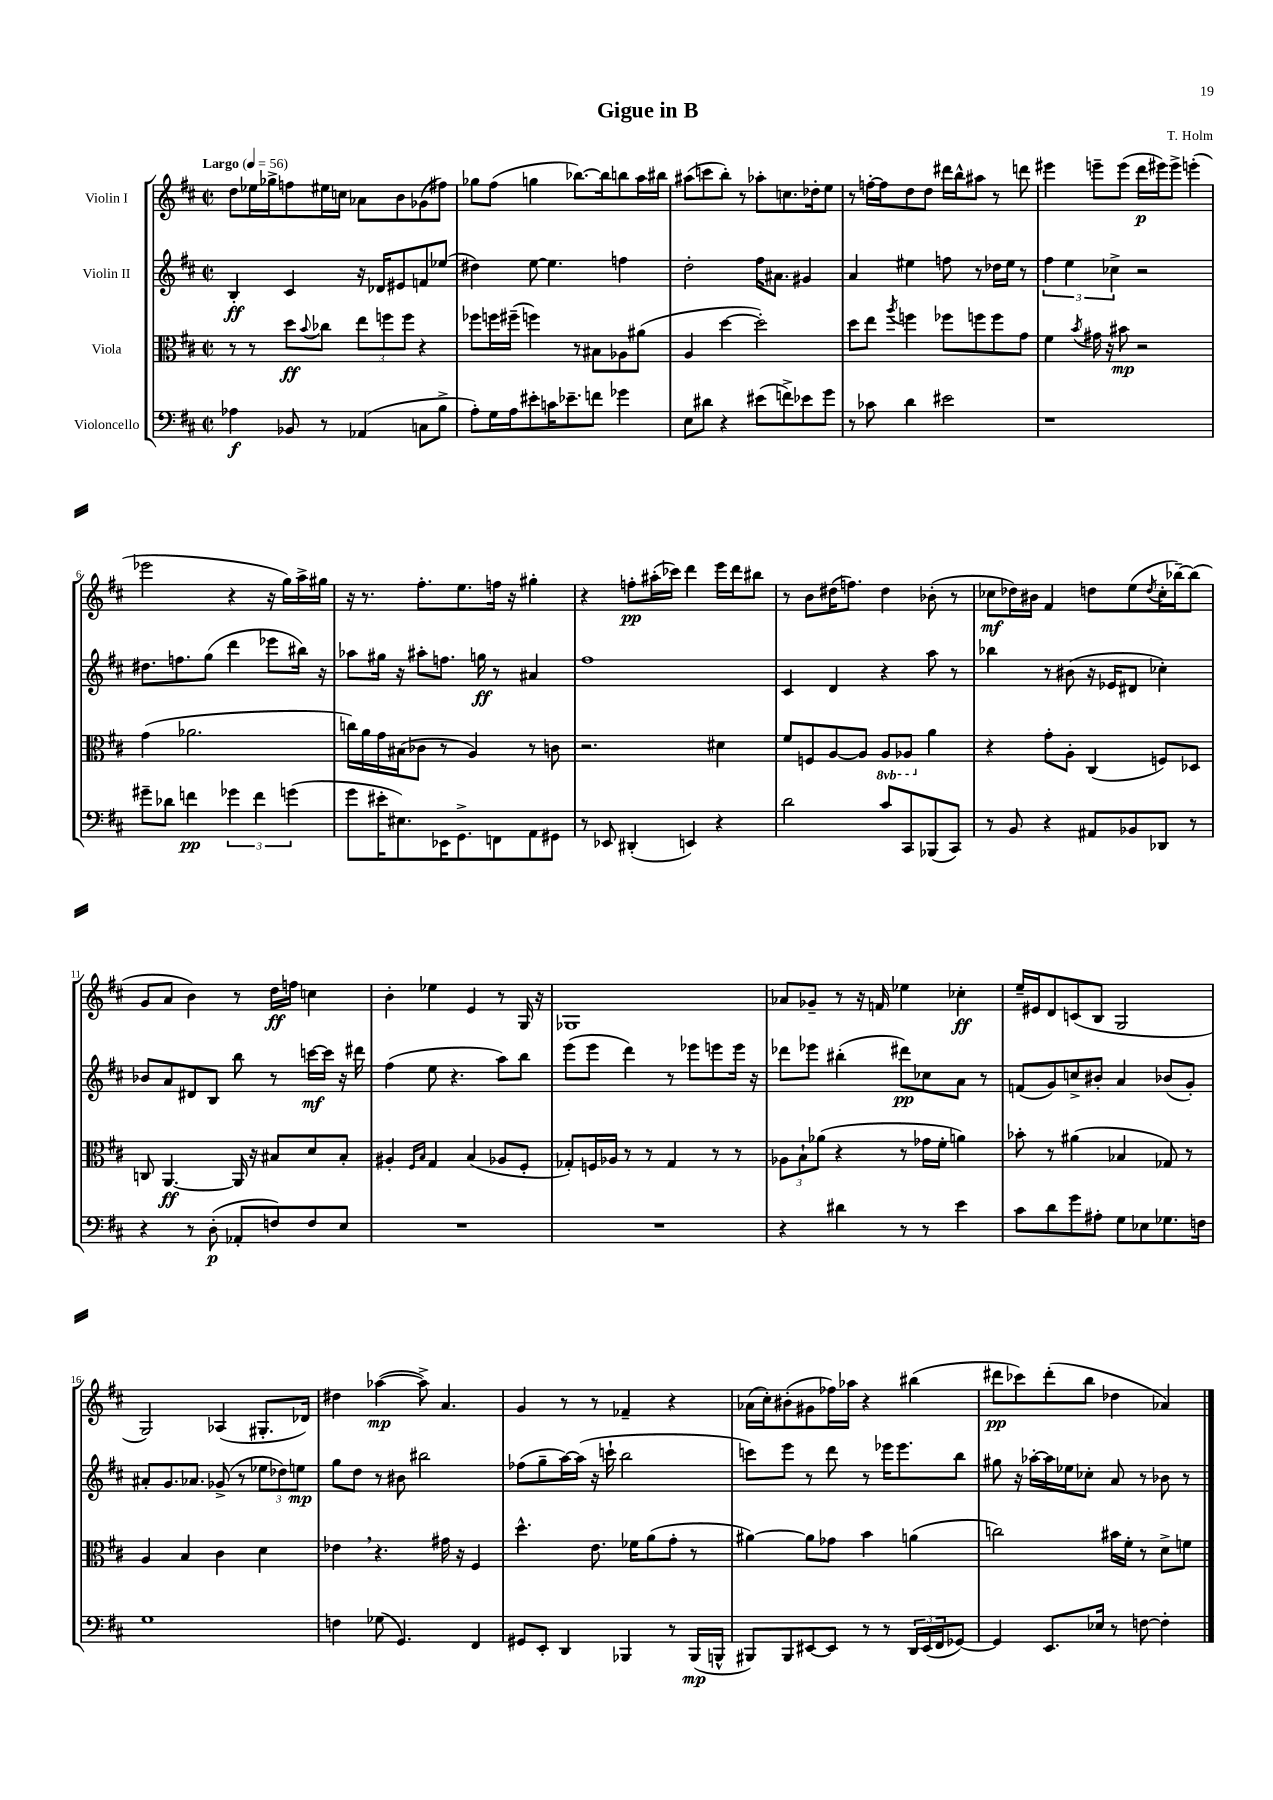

**kern	**kern	**kern	**kern
*staff4	*staff3	*staff2	*staff1
*clefF4	*clefC3	*clefG2	*clefG2
*k[f#c#]	*k[f#c#]	*k[f#c#]	*k[f#c#]
*M2/2	*M2/2	*M2/2	*M2/2
*met(c|)	*met(c|)	*met(c|)	*met(c|)
*MM56	*MM56	*MM56	*MM56
4A-	8r	4B'	8dd
.	8r	.	16ee-
.	.	.	16gg-^
8BB-	8dd	4c#	8ff
.	8qqb	.	.
8r	8cc-	.	16ee#
.	.	.	16cc
(4AA-	12ee	16r	8a-
.	.	16d-	.
.	12ff	.	.
.	.	8e#	8b
.	12ff	.	.
8C	4r	8f	(8g-
8B^	.	(8ee-	8ff#)
=	=	=	=
8A')	8ff-	4dd#)	8gg-
16G	16ff	.	(8ff#
16A	(16ff#~	.	.
8e#'	4ff)	[8ee	4gg
16c	.	4.ee]	.
8.e-~	.	.	.
.	8r	.	[8.bb-)
8f	8B#	.	.
.	.	.	16bb-]
4g-	8A-	4ff	8bb
.	(8a#	.	16aa
.	.	.	16bb#
=	=	=	=
8E	4A	2dd'	(8aa#
8d#	.	.	8ccc
4r	[4dd	.	8bb')
.	.	.	8r
(8e#	2dd'])	16ff#	8aa-'
.	.	8.a#	.
8f^)	.	.	8.cc
8e-	.	4g#	.
.	.	.	16dd-'
8g	.	.	8ee
=	=	=	=
8r	8dd	4a	8r
8c-	8ee	.	[16ff'
.	.	.	16ff]
.	8qaa	.	.
4d	4ff	4ee#	8dd
.	.	.	8dd
2e#	8ff-	8ff	16ddd#
.	.	.	16bb^^
.	8ff	8r	8aa#
.	8ff	16dd-	8r
.	.	16ee#	.
.	8g	8r	8ddd
=	=	=	=
1r	4f#	6ff#	4eee#
.	.	6ee	.
.	8qb	.	.
.	16g#	.	8eee~
.	16r	.	.
.	.	6cc-^	.
.	8b#	.	(8eee
.	2r	2r	16ddd
.	.	.	16eee#)
.	.	.	8eee#^
.	.	.	(4eee'
=	=	=	=
8g#~	(4g	8.dd#	2eee-
8d-	.	.	.
.	.	8.ff	.
4f	2.a-	.	.
.	.	(8gg	.
6g-	.	4ddd	4r
6f	.	.	.
.	.	8eee-	16r
.	.	.	16gg)
(6g	.	.	.
.	.	16bb#)	16aa^
.	.	16r	16gg#
=	=	=	=
8g	16cc)	8aa-	16r
.	16a	.	8.r
16e#'	16g	16gg#	.
8.E#)	(16B#	16r	.
.	8c-	8aa#'	8.ff#'
16EE-	8r	8.ff	.
8.GG^	.	.	8.ee
.	4A)	.	.
.	.	16gg	.
8FF	.	8r	16ff
.	.	.	16r
8AA	8r	4a#	4gg#'
8GG#	8c	.	.
=	=	=	=
8r	2.r	1ff#	4r
8EE-	.	.	.
(4DD#'	.	.	8ff'
.	.	.	(16aa#'
.	.	.	16ccc-)
4EE)	.	.	4ddd
4r	4d#	.	16eee
.	.	.	16ddd
.	.	.	8bb#
=	=	=	=
2d	8f#	4c#	8r
.	8F	.	8b
.	[8A	4d	(16dd#
.	.	.	8.ff)
.	8A]	.	.
8c#	8AA	4r	4dd#
8CC#	8AA-	.	.
(8BBB-	4a	8aa	(8b-'
8CC#)	.	8r	8r
=	=	=	=
8r	4r	4bb-	8cc-
8BB	.	.	16dd-)
.	.	.	16b#
4r	8g'	8r	4f#
.	8A'	(8b#	.
8AA#	(4C#	16r	8dd
.	.	16e-	.
8BB-	.	8d#	(8ee
.	.	.	8qdd
8DD-	8F)	4cc-')	16cc-'
.	.	.	[16bb-~)
8r	8D-	.	(8bb-]
=	=	=	=
4r	8C	8b-	8g
.	[4.AA	8a	8a
8r	.	8d#	4b)
(8D'	.	8B	.
8AA-'	16AA]	8bb	8r
.	16r	.	.
8F)	8B#	8r	16dd
.	.	.	16ff
8F	8d	[16ccc	4cc
.	.	16ccc]	.
8E	8B#'	16r	.
.	.	16ddd#	.
=	=	=	=
1r	4A#'	(4ff#	4b'
.	16qqF#	.	.
.	16qqB	.	.
.	4G	8ee	4ee-
.	.	4.r	.
.	(4B	.	4e
.	8A-	8aa)	8r
.	8F#'	8bb	16G
.	.	.	16r
=	=	=	=
1r	8G-')	(8eee	1G-
.	16F	8eee	.
.	16A-	.	.
.	8r	4ddd)	.
.	8r	.	.
.	4G-	8r	.
.	.	8eee-	.
.	8r	8eee	.
.	8r	16eee	.
.	.	16r	.
=	=	=	=
4r	12A-	8ddd-	8a-
.	12B`	.	.
.	.	8eee-	8g-~
.	(12a-	.	.
4d#	4r	(4bb#'	8r
.	.	.	16r
.	.	.	16f
8r	8r	8ddd#)	4ee-
8r	16g-	8cc-	.
.	16f#'	.	.
4e	4a)	8a	4cc-'
.	.	8r	.
=	=	=	=
8c#	8b-'	(8f	16ee~
.	.	.	16e#
8d	8r	8g)	8d
8g	(4a#	8cc^	(8c
8A#'	.	8b#'	8B
8G	4B-	4a	2G
8E-	.	.	.
8.G-	8G-)	(8b-	.
.	8r	8g')	.
16F	.	.	.
=	=	=	=
1G	4A	8a#'	2G)
.	.	8.g	.
.	4B	.	.
.	.	8.a-	.
.	4c#	(8g-^	(4A-
.	.	8r	.
.	4d	12ee-	8.G#'
.	.	12dd-)	.
.	.	12ee	.
.	.	.	16d-)
=	=	=	=
4F	4e-	8gg	4dd#
.	.	8dd	.
(8G-	4.r	8r	([4aa-
4.GG)	.	8b#	.
.	.	2bb#	8aa-^])
.	16g#	.	4.a
.	16r	.	.
4FF#	4F#	.	.
=	=	=	=
8GG#	4.dd^^	(8ff-	4g
8EE'	.	8gg~	.
4DD	.	[16aa)	8r
.	.	(16aa]	.
.	8.e	16r	8r
.	.	16ccc`	.
4BBB-	.	2bb	4f-~
.	16f-	.	.
.	(8a	.	.
8r	8g'	.	4r
(16BBB-	8r	.	.
16BBB^^	.	.	.
=	=	=	=
8BBB#)	[4a#)	8ccc)	(16a-
.	.	.	16cc#')
8BBB#	.	8eee	(8b#'
[8EE#	8a#]	8r	8g#
8EE#]	8g-	8ddd	16ff-)
.	.	.	16aa-
8r	4b	8r	4r
8r	.	16eee-	.
.	.	8.eee-	.
24DD	(4a	.	(4bb#
(24EE#	.	.	.
24FF#	.	.	.
[8GG-)	.	8bb	.
=	=	=	=
4GG-]	2cc)	8gg#	8ddd#
.	.	16r	8ccc-)
.	.	[16aa-'	.
8.EE	.	16aa-]	(8ddd#'
.	.	16ee-	.
.	.	8cc-'	8bb
16E-	.	.	.
8r	16b#	8a	4dd-
.	16f#'	.	.
[8F	8r	8r	.
4F']	8d^	8b-	4a-)
.	8f	8r	.
==	==	==	==
*-	*-	*-	*-
